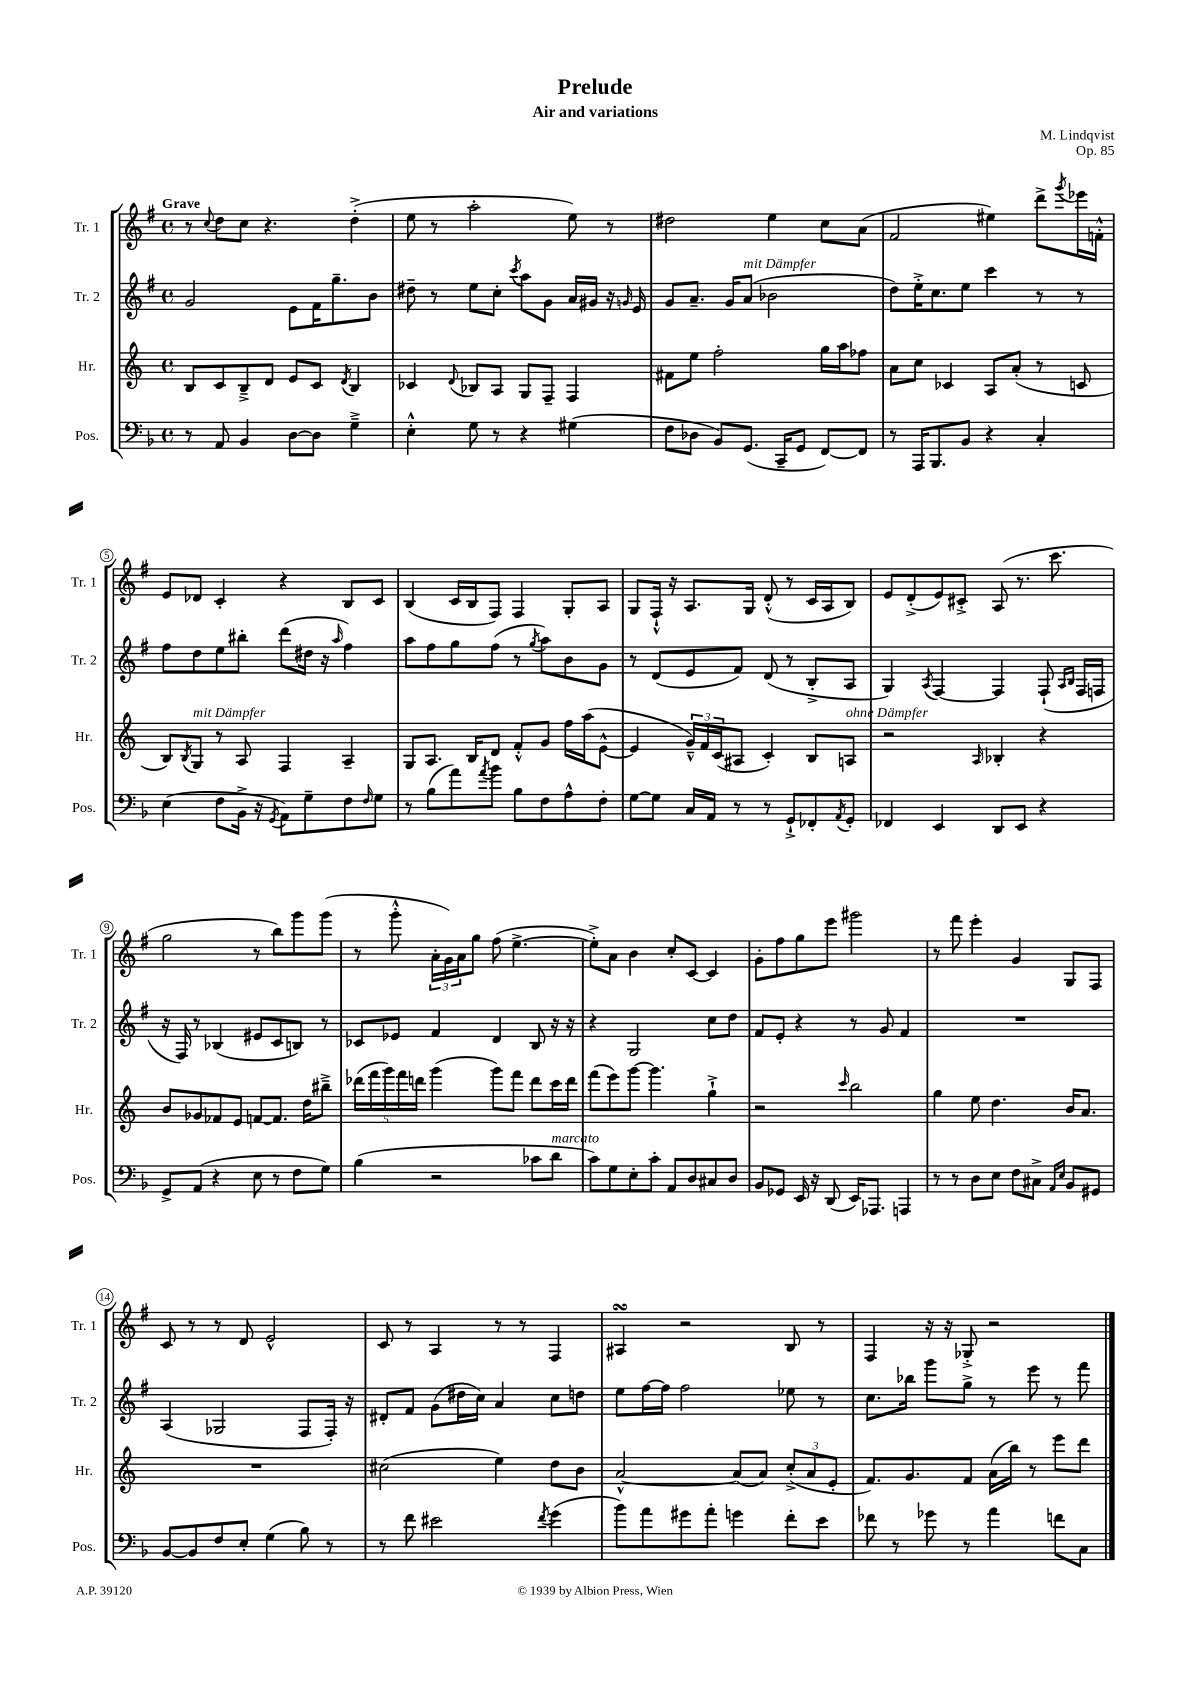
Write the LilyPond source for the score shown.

\header { title = "Prelude" composer = "M. Lindqvist" subtitle = "Air and variations" opus = "Op. 85" }
<<
\new StaffGroup <<
\new Staff = "s0" \with { instrumentName = "Tr. 1" shortInstrumentName = "Tr. 1" } {
    \clef treble \key g \major \defaultTimeSignature \time 4/4 \tempo "Grave"
    r8 \appoggiatura { c''8 } d''8 c''8 r4. d''4-.->( |
    e''8 r8 a''2-. e''8) r8 |
    dis''2 e''4 c''8 a'8( |
    fis'2 eis''4) d'''8-> \acciaccatura { g'''8 } ees'''16 f'16-.-^ |
    e'8 des'8 c'4-. r4 b8 c'8 |
    b4( c'16 b16 fis8) fis4 g8-. a8 |
    g8 fis16-!-^ r16 a8. g16 d'8-.-^( r8 c'16 a16 b8) |
    e'8 d'8-.->( e'8) cis'8-.-> a8( r8. c'''8. |
    g''2 r8 b''8) g'''8 g'''8( |
    r8 g'''8-.-^ \tuplet 3/2 { a'16-. g'16) a'16 } g''8 fis''8( e''4.~-> |
    e''8-.->) a'8 b'4 c''8-. c'8~ c'4 |
    g'8-. fis''8 g''8 e'''8 gis'''2 |
    r8 fis'''8 e'''4-. g'4 g8 fis8 |
    c'8 r8 r8 d'8 e'2-^ |
    c'8 r8 a4 r8 r8 fis4 |
    ais4\turn r2 b8 r8 |
    fis4 r16 r16 ges8-.-> r2 \bar "|." |
}
\new Staff = "s1" \with { instrumentName = "Tr. 2" shortInstrumentName = "Tr. 2" } {
    \clef treble \key g \major \defaultTimeSignature \time 4/4
    g'2 e'8 fis'16 g''8.-- b'8 |
    dis''8-- r8 e''8 c''8-. \acciaccatura { c'''8 } a''8 g'8 a'16 gis'16 r16 \grace { g'16 } e'16 |
    g'8 a'8.-- g'16 a'8^\markup { \italic "mit Dämpfer" }( bes'2 |
    d''8) e''16-.-> c''8. e''8 c'''4 r8 r8 |
    fis''8 d''8 e''8 bis''8-. d'''8( dis''16 r16 \grace { a''16 } fis''4) |
    a''8 fis''8 g''8 fis''8( r8 \acciaccatura { g''8 } a''8) b'8 g'8 |
    r8 d'8( e'8 fis'8) d'8( r8 b8-.-> a8 |
    g4) \acciaccatura { a8 } fis4~ fis4 fis8-!( \grace { a16 b16 } fis16 f16 |
    r16 fis16) r8 bes4( eis'8 c'8 b8) r8 |
    ces'8 ees'8 fis'4 d'4 b8 r16 r16 |
    r4 g2 c''8 d''8 |
    fis'8 e'8-. r4 r8 g'8 fis'4 |
    R1 |
    a4( ges2 fis8 fis16-.) r16 |
    dis'8-. fis'8 g'8( dis''16 c''16) a'4 c''8 d''8 |
    e''8 fis''16~ fis''16 fis''2 ees''8 r8 |
    c''8. bes''16 g'''8 g''8-> r8 e'''8 r8 fis'''8 \bar "|." |
}
\new Staff = "s2" \with { instrumentName = "Hr." shortInstrumentName = "Hr." } {
    \clef treble \key c \major \defaultTimeSignature \time 4/4
    b8 c'8 b8---> d'8 e'8 c'8 \acciaccatura { d'8 } b4 |
    ces'4 \appoggiatura { d'8 } bes8 a8 g8 f8-- f4 |
    fis'8 e''8 f''2-. g''16 a''16 fes''8 |
    a'8 c''8 ces'4 a8 a'8-.( r8 c'8 |
    b8) \acciaccatura { b8 } g8^\markup { \italic "mit Dämpfer" } r8 a8 f4 a4-- |
    g8 a8. b16 d'8 f'8-.-^ g'8 f''16 a''16( e'8~-^ |
    e'4 \tuplet 3/2 { g'16---^) f'16 c'16( } ais8 c'4-.) b8 a8^\markup { \italic "ohne Dämpfer" } |
    r2 \grace { a16 } bes4-. r4 |
    b'8 ges'8 fes'8 e'8 f'8~ f'8. d''16 bis''8---> |
    \tuplet 5/4 { des'''16( f'''16 g'''16) f'''16 d'''16 } g'''4( g'''8) f'''8 d'''8 c'''16 d'''16 |
    f'''8( e'''8) g'''8~ g'''4. g''4-!-> |
    r2 \grace { c'''16 } b''2 |
    g''4 e''8 d''4. b'16 a'8. |
    R1 |
    cis''2( e''4) d''8 b'8 |
    a'2~-^ a'8( a'8) \tuplet 3/2 { c''8-.->( a'8 e'8-. } |
    f'8.) g'8. f'8 a'16( b''16) r8 e'''8 d'''8 \bar "|." |
}
\new Staff = "s3" \with { instrumentName = "Pos." shortInstrumentName = "Pos." } {
    \clef bass \key f \major \defaultTimeSignature \time 4/4
    r8 a,8 bes,4 d8~ d8 g4---> |
    e4-.-^ g8 r8 r4 gis4( |
    f8 des8 bes,8) g,8.( c,16-- g,8 f,8~) f,8 |
    r8 a,,16 bes,,8. bes,8 r4 c4-. |
    e4( f8 bes,16-> r16 \acciaccatura { g,8 } a,8) g8-- f8 \grace { f16 } g8 |
    r8 bes8( a'8) \acciaccatura { a'8 } bes'8 bes8 f8 a8-^ f8-. |
    g8~ g8 c16 a,16 r8 r8 g,8-!-> fes,8-. \acciaccatura { a,8 } g,8-. |
    fes,4 e,4 d,8 e,8 r4 |
    g,8-> a,8( r4 e8 r8 f8 g8) |
    bes4( r2 ces'8 d'8^\markup { \italic "marcato" } |
    c'8) g8 e8-. c'8-. a,8 d8 cis8 d8 |
    bes,8 ges,8 e,16 r16 d,8( e,16) aes,,8. a,,4 |
    r8 r8 d8 e8 f8 cis8-> \grace { a,16 e16 } bes,8 gis,8 |
    bes,8~ bes,8 f8 e8-. g4( bes8) r8 |
    r8 f'8 eis'2 \acciaccatura { f'8 } g'4( |
    bes'8) a'8 gis'8 a'8-. g'4 f'8-. e'8 |
    fes'8 r8 ges'8 r8 a'4 f'8 c8 \bar "|." |
}
>>
>>
\layout { \context { \Score \override BarNumber.stencil = #(make-stencil-circler 0.1 0.3 ly:text-interface::print) } }
